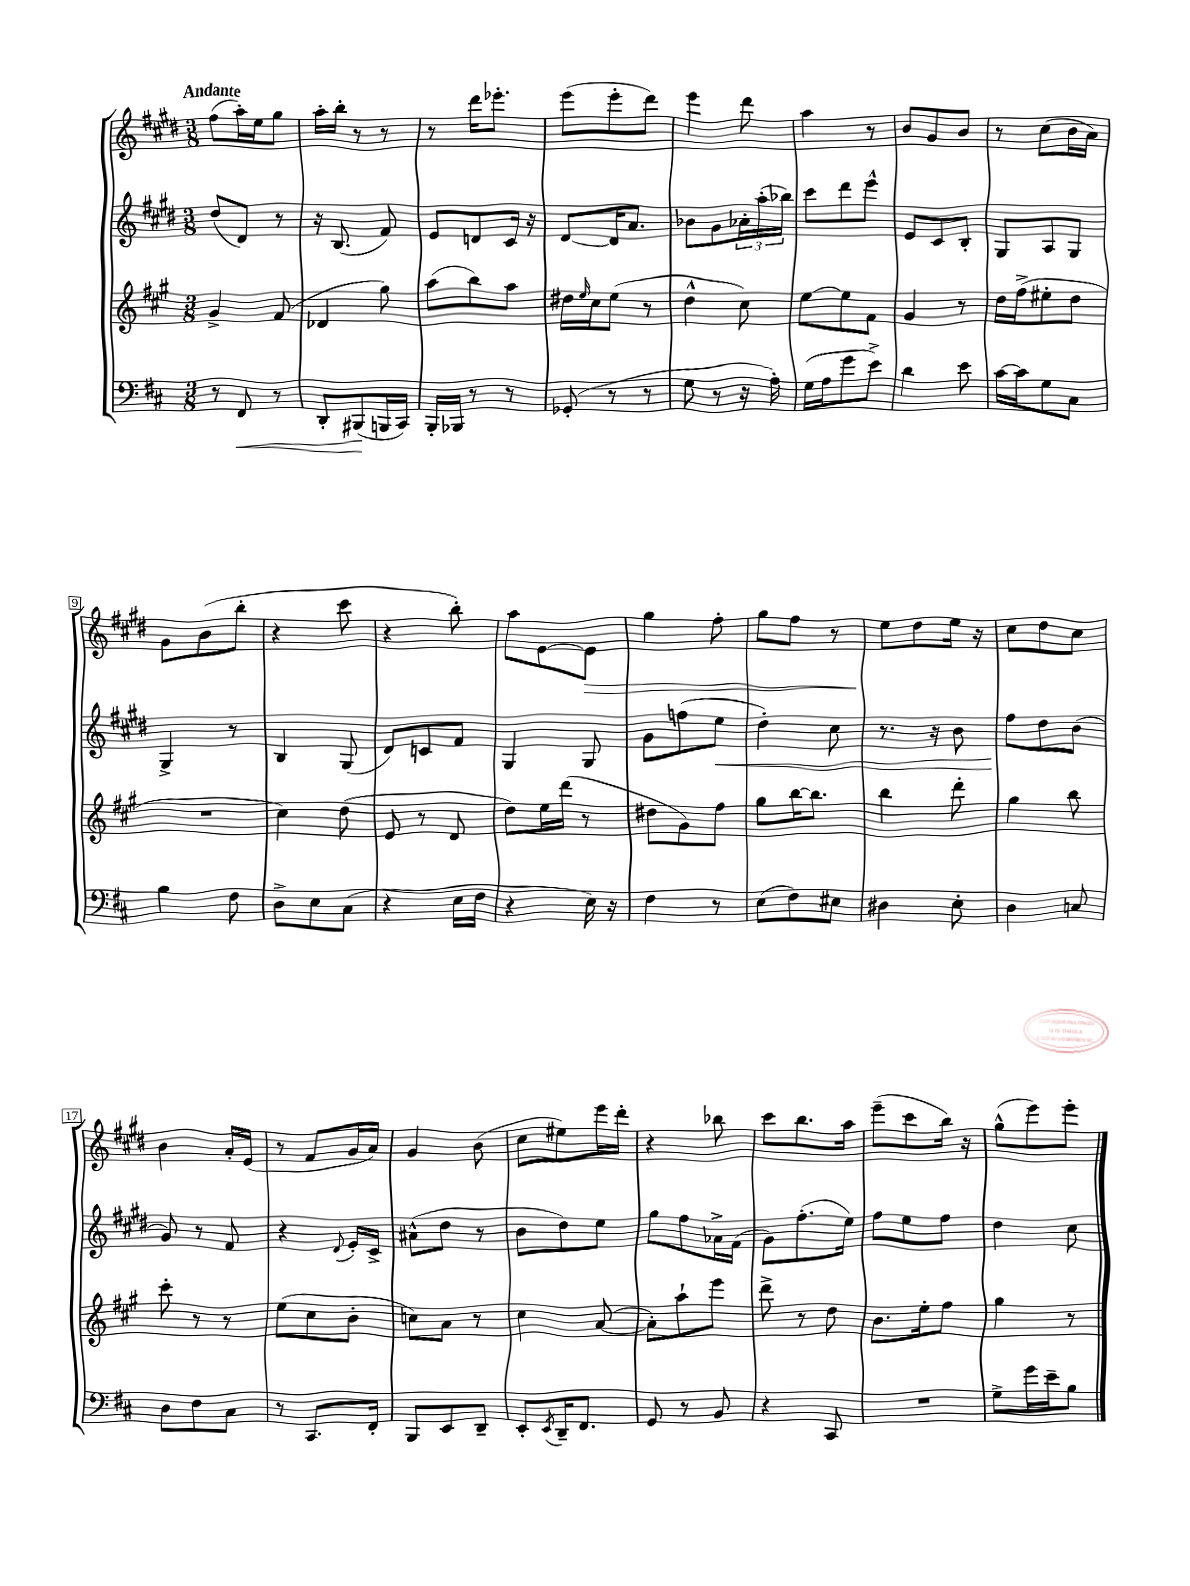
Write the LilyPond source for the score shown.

<<
\new StaffGroup <<
\new Staff = "s0" {
    \clef treble \key e \major \numericTimeSignature \time 3/8 \tempo "Andante"
    fis''8( a''16-.) e''16 gis''8 |
    a''16-. b''16-. r8 r8 |
    r8 dis'''16 ees'''8.-. |
    e'''8( e'''8-. dis'''8) |
    e'''4 dis'''8 |
    a''4 r8 |
    b'8 gis'8 b'8 |
    r8 cis''8( b'16 a'16) |
    gis'8 b'8( b''8-. |
    r4 cis'''8 |
    r4 b''8-.) |
    a''8 e'8~ e'8\> |
    gis''4 fis''8-. |
    gis''8 fis''8 r8 |
    e''8\! dis''8 e''16 r16 |
    cis''8 dis''8 cis''8 |
    b'4 a'16-. e'16( |
    r8 fis'8 gis'16 a'16) |
    gis'4 b'8( |
    cis''8 eis''8) e'''16 dis'''16-. |
    r4 bes''8 |
    cis'''8 b''8. a''16 |
    e'''8--( cis'''8 b''16) r16 |
    gis''8-^( e'''8) e'''8-. \bar "|." |
}
\new Staff = "s1" {
    \clef treble \key e \major \numericTimeSignature \time 3/8
    dis''8( dis'8) r8 |
    r16 b8.( fis'8) |
    e'8 d'8 cis'16 r16 |
    dis'8~ dis'16 a'8. |
    bes'8 gis'8 \tuplet 3/2 { aes'16-. a''16-.( bes''16) } |
    cis'''8 dis'''8 e'''8-^ |
    e'8 cis'8 b8-. |
    gis8 a8 gis8 |
    gis4-> r8 |
    b4 gis8( |
    dis'8) c'8 fis'8 |
    gis4 gis8 |
    gis'8 f''8( e''8\< |
    dis''4-.) cis''8 |
    r8. r16 b'8 |
    fis''8\! dis''8 b'8( |
    gis'8) r8 fis'8 |
    r4 \appoggiatura { dis'8 } e'16-. cis'16-> |
    ais'8-^( dis''8 r8 |
    b'8 dis''8) e''8 |
    gis''8 fis''8 aes'16-> fis'16( |
    gis'8) fis''8.-.( e''16) |
    fis''8 e''8 fis''8 |
    dis''4 cis''8 \bar "|." |
}
\new Staff = "s2" {
    \clef treble \key a \major \numericTimeSignature \time 3/8
    gis'4-> fis'8( |
    des'4 gis''8) |
    a''8( b''8) a''8 |
    dis''16 \grace { e''16 } cis''16 e''8( r8 |
    d''4-^ cis''8) |
    e''8~ e''8 fis'8 |
    gis'4 r8 |
    d''16 fis''16->( eis''8-. d''8 |
    R4. |
    cis''4) d''8( |
    e'8 r8 d'8 |
    d''8) e''16 d'''16( r8 |
    dis''8 gis'8) fis''8 |
    gis''8 b''16~ b''8. |
    b''4 d'''8-. |
    gis''4 b''8 |
    cis'''8-. r8 r8 |
    e''8( cis''8 b'8-. |
    c''8) a'8 r8 |
    cis''4 a'8~( |
    a'8-.) a''8-! e'''8 |
    d'''8-> r8 d''8 |
    b'8. e''16-. fis''8 |
    gis''4 r8 \bar "|." |
}
\new Staff = "s3" {
    \clef bass \key d \major \numericTimeSignature \time 3/8
    r8 fis,8\< r8 |
    d,8-. bis,,8\!( b,,16 cis,16) |
    b,,16-. bes,,16 r8 r8 |
    ges,8-.( r8 r8 |
    g8 r8 r16 a16-.) |
    g16( a16 g'8 e'8->) |
    d'4 e'8 |
    cis'16~ cis'16 g8 cis8 |
    b4 fis8 |
    d8-> e8 cis8( |
    r4 e16 fis16 |
    r4 e16) r16 |
    fis4 r8 |
    e8( fis8) eis8 |
    dis4 e8-. |
    d4 c8 |
    d8 fis8 cis8 |
    r8 cis,8. fis,16-. |
    b,,8 e,8 d,8-- |
    e,8-. \acciaccatura { e,8 } d,16-- fis,8. |
    g,8 r8 b,8 |
    r4 cis,8 |
    R4. |
    g8-> g'16 e'16-- b8 \bar "|." |
}
>>
>>
\layout { \context { \Score \override BarNumber.stencil = #(make-stencil-boxer 0.1 0.3 ly:text-interface::print) } }
